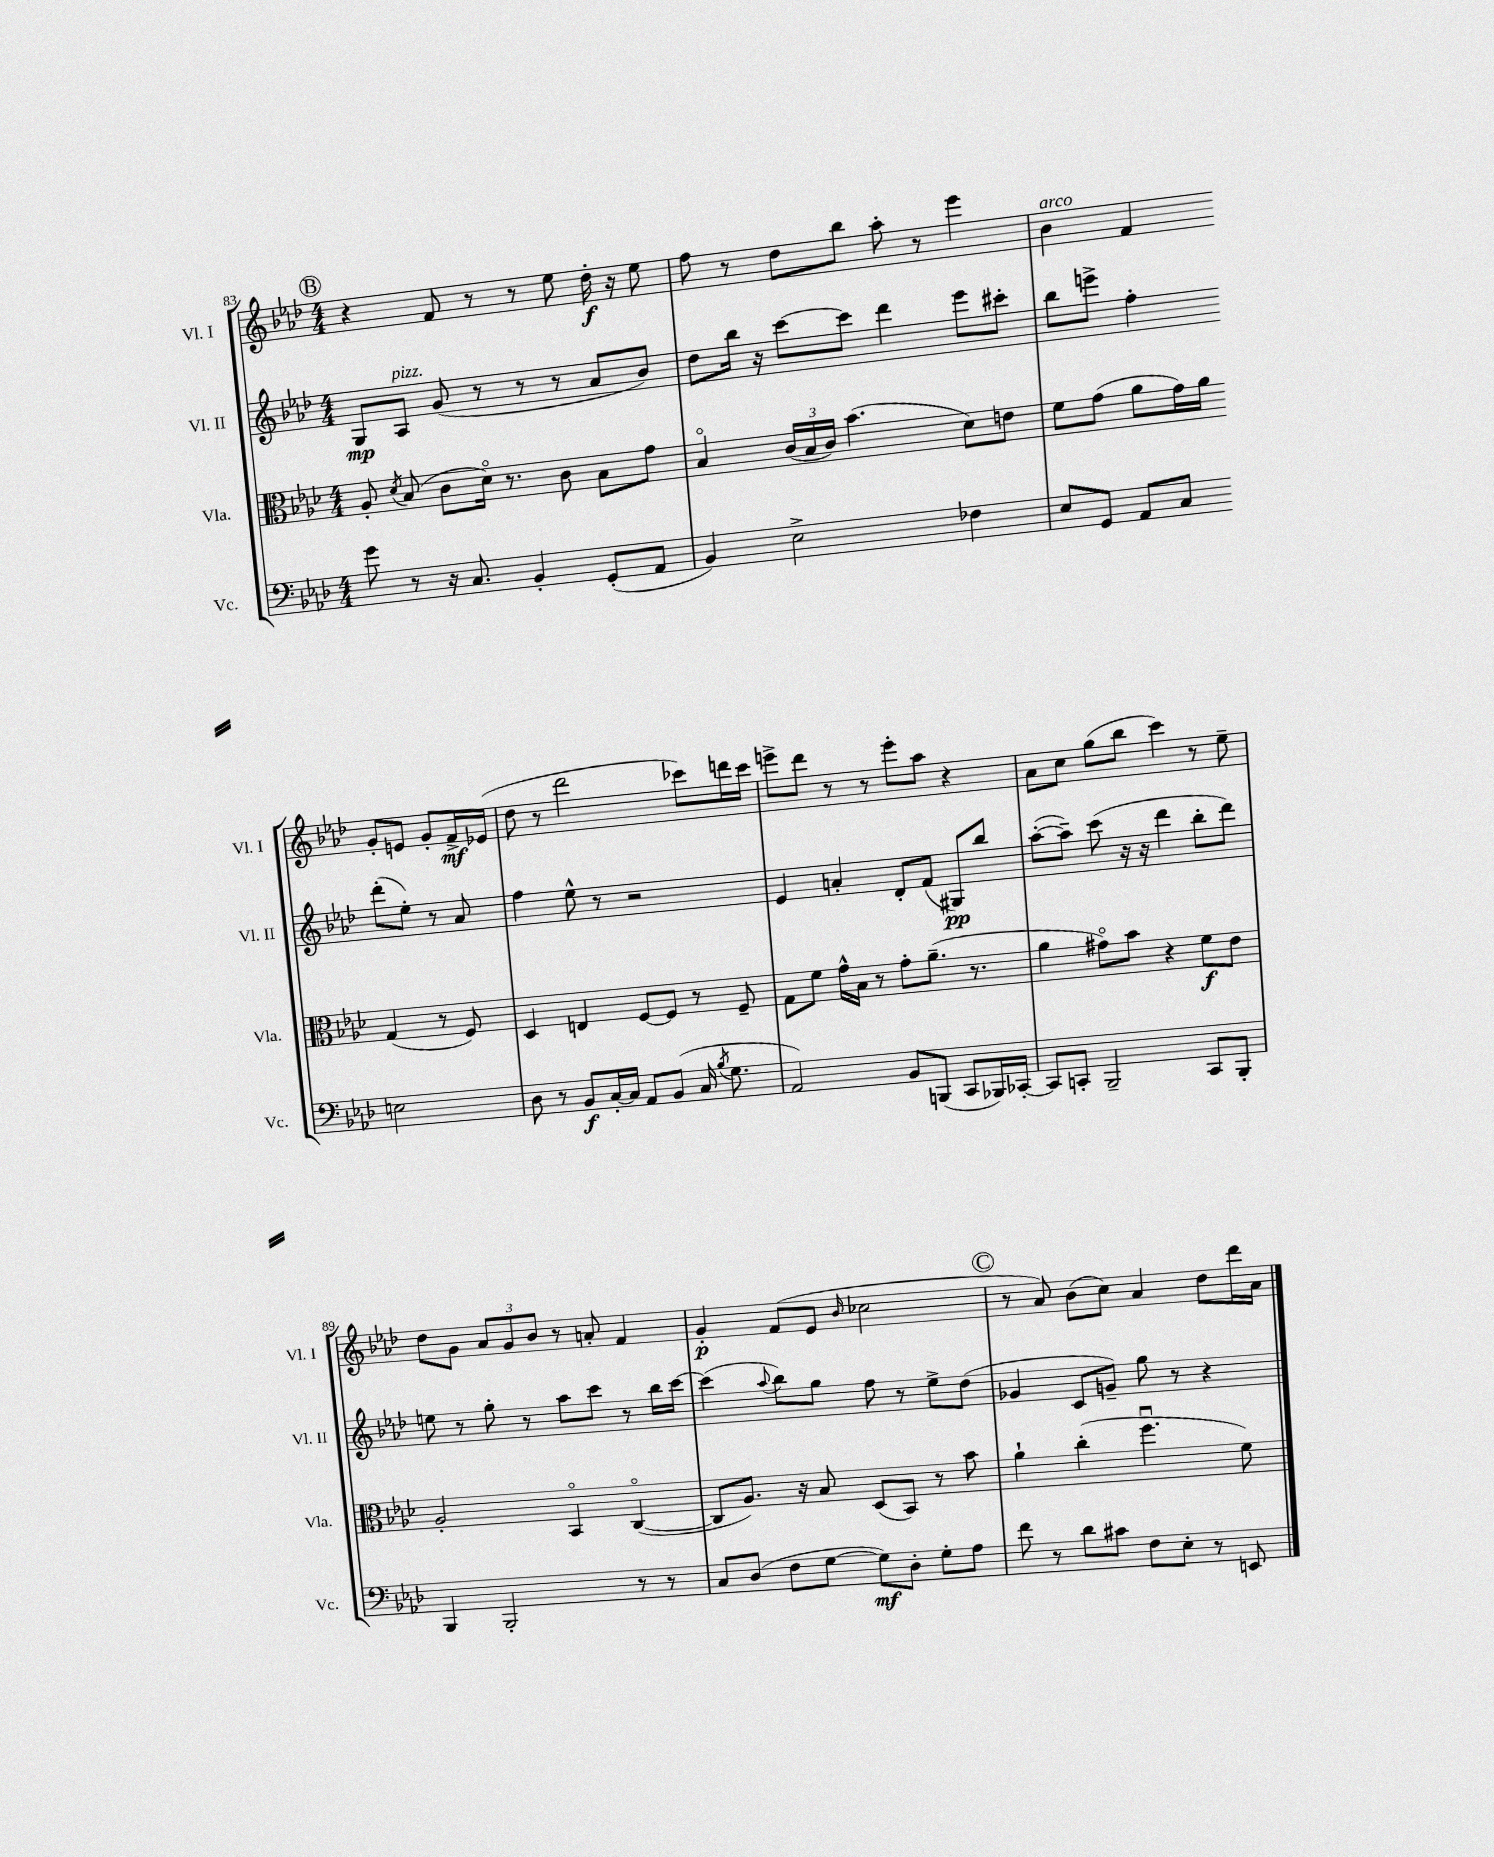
<<
\new StaffGroup <<
\new Staff = "s0" \with { instrumentName = "Vl. I" shortInstrumentName = "Vl. I" } {
    \clef treble \key aes \major \numericTimeSignature \time 4/4
    \autoBeamOff \mark \markup { \circle "B" } r4 f'8 r8 r8 ees''8 des''16-.\f r16 ees''8 |
    f''8 r8 des''8[ bes''8] aes''8-. r8 ees'''4 |
    bes'4^\markup { \italic "arco" } f'4 g'8[-. e'8] g'8[-. f'16->\mf ees'16]( |
    des''8 r8 des'''2 ces'''8[) d'''16 ces'''16] |
    e'''8[-> des'''8] r8 r8 e'''8[-. aes''8] r4 |
    aes'8[ c''8] g''8[( bes''8] c'''4) r8 ees''8-- |
    des''8[ g'8] \tuplet 3/2 { aes'8[ g'8 bes'8] } r8 a'8-. f'4 |
    g'4-.\p f'8[( ees'8] \grace { bes'16 } ces''2 |
    \mark \markup { \circle "C" } r8 aes'8) bes'8[( c''8]) aes'4 des''8[ des'''16 aes'16] \bar "|." |
}
\new Staff = "s1" \with { instrumentName = "Vl. II" shortInstrumentName = "Vl. II" } {
    \clef treble \key aes \major \numericTimeSignature \time 4/4
    \autoBeamOff \mark \markup { \circle "B" } g8[\mp aes8]^\markup { \italic "pizz." } g'8( r8 r8 r8 aes'8[ bes'8]) |
    des''8[ bes''16] r16 c'''8[~ c'''8] des'''4 ees'''8[ cis'''8]-. |
    bes''8[ e'''8]-> f''4-. des'''8[-.( ees''8]-.) r8 aes'8 |
    f''4 ees''8-^ r8 r2 |
    ees'4 a'4-. des'8[-. f'8]( gis8[\pp) bes''8] |
    aes''8[~-.( aes''8]--) c'''8( r16 r16 des'''4 bes''8[-. des'''8]) |
    e''8 r8 g''8-. r8 aes''8[ c'''8] r8 bes''16[ c'''16]~ |
    c'''4( \appoggiatura { aes''8 } bes''8[) g''8] f''8 r8 ees''8[-> des''8]( |
    \mark \markup { \circle "C" } ges'4 c'8[ g'8]--) g''8 r8 r4 \bar "|." |
}
\new Staff = "s2" \with { instrumentName = "Vla." shortInstrumentName = "Vla." } {
    \clef alto \key aes \major \numericTimeSignature \time 4/4
    \autoBeamOff \mark \markup { \circle "B" } aes8-. \acciaccatura { des'8 } bes8( c'8[ des'16]\flageolet) r8. c'8 bes8[ g'8] |
    bes4\flageolet \tuplet 3/2 { c'16[( bes16 c'16]) } bes'4.( des'8[) e'8] |
    f'8[ g'8]( aes'8[ g'16) aes'16] g4( r8 f8) |
    des4 e4 f8[~ f8] r8 f8-- |
    g8[ f'8] g'16[-^ bes16] r8 g'8[-. aes'8.]--( r8. |
    aes'4 gis'8[\flageolet) bes'8] r4 f'8[\f ees'8] |
    aes2-. bes,4\flageolet c4~\flageolet( |
    c8[ aes8.]) r16 bes8 des8[( bes,8]) r8 bes'8 |
    \mark \markup { \circle "C" } aes'4-! c''4-.( f''4.\downbow f'8) \bar "|." |
}
\new Staff = "s3" \with { instrumentName = "Vc." shortInstrumentName = "Vc." } {
    \clef bass \key aes \major \numericTimeSignature \time 4/4
    \autoBeamOff \mark \markup { \circle "B" } g'8 r8 r16 c8. bes,4-. g,8[-.( aes,8] |
    bes,4) ees2-> fes4 |
    ees8[ g,8] aes,8[ c8] e2 |
    des8 r8 bes,8[\f c16~-. c16] aes,8[ bes,8]( c16 \acciaccatura { bes8 } g8. |
    aes,2) bes,8[ b,,8]( c,8[ bes,,16) ces,16]~-. |
    ces,8[ c,8]-. bes,,2-- c,8[ bes,,8]-. |
    bes,,4 bes,,2-. r8 r8 |
    c8[ des8]( f8[ g8]~ g8[\mf) des8]-. g8[-. aes8] |
    \mark \markup { \circle "C" } f'8 r8 des'8[ cis'8] f8[ ees8]-. r8 e,8 \bar "|." |
}
>>
>>
\layout { \context { \Score currentBarNumber = #83 } }
